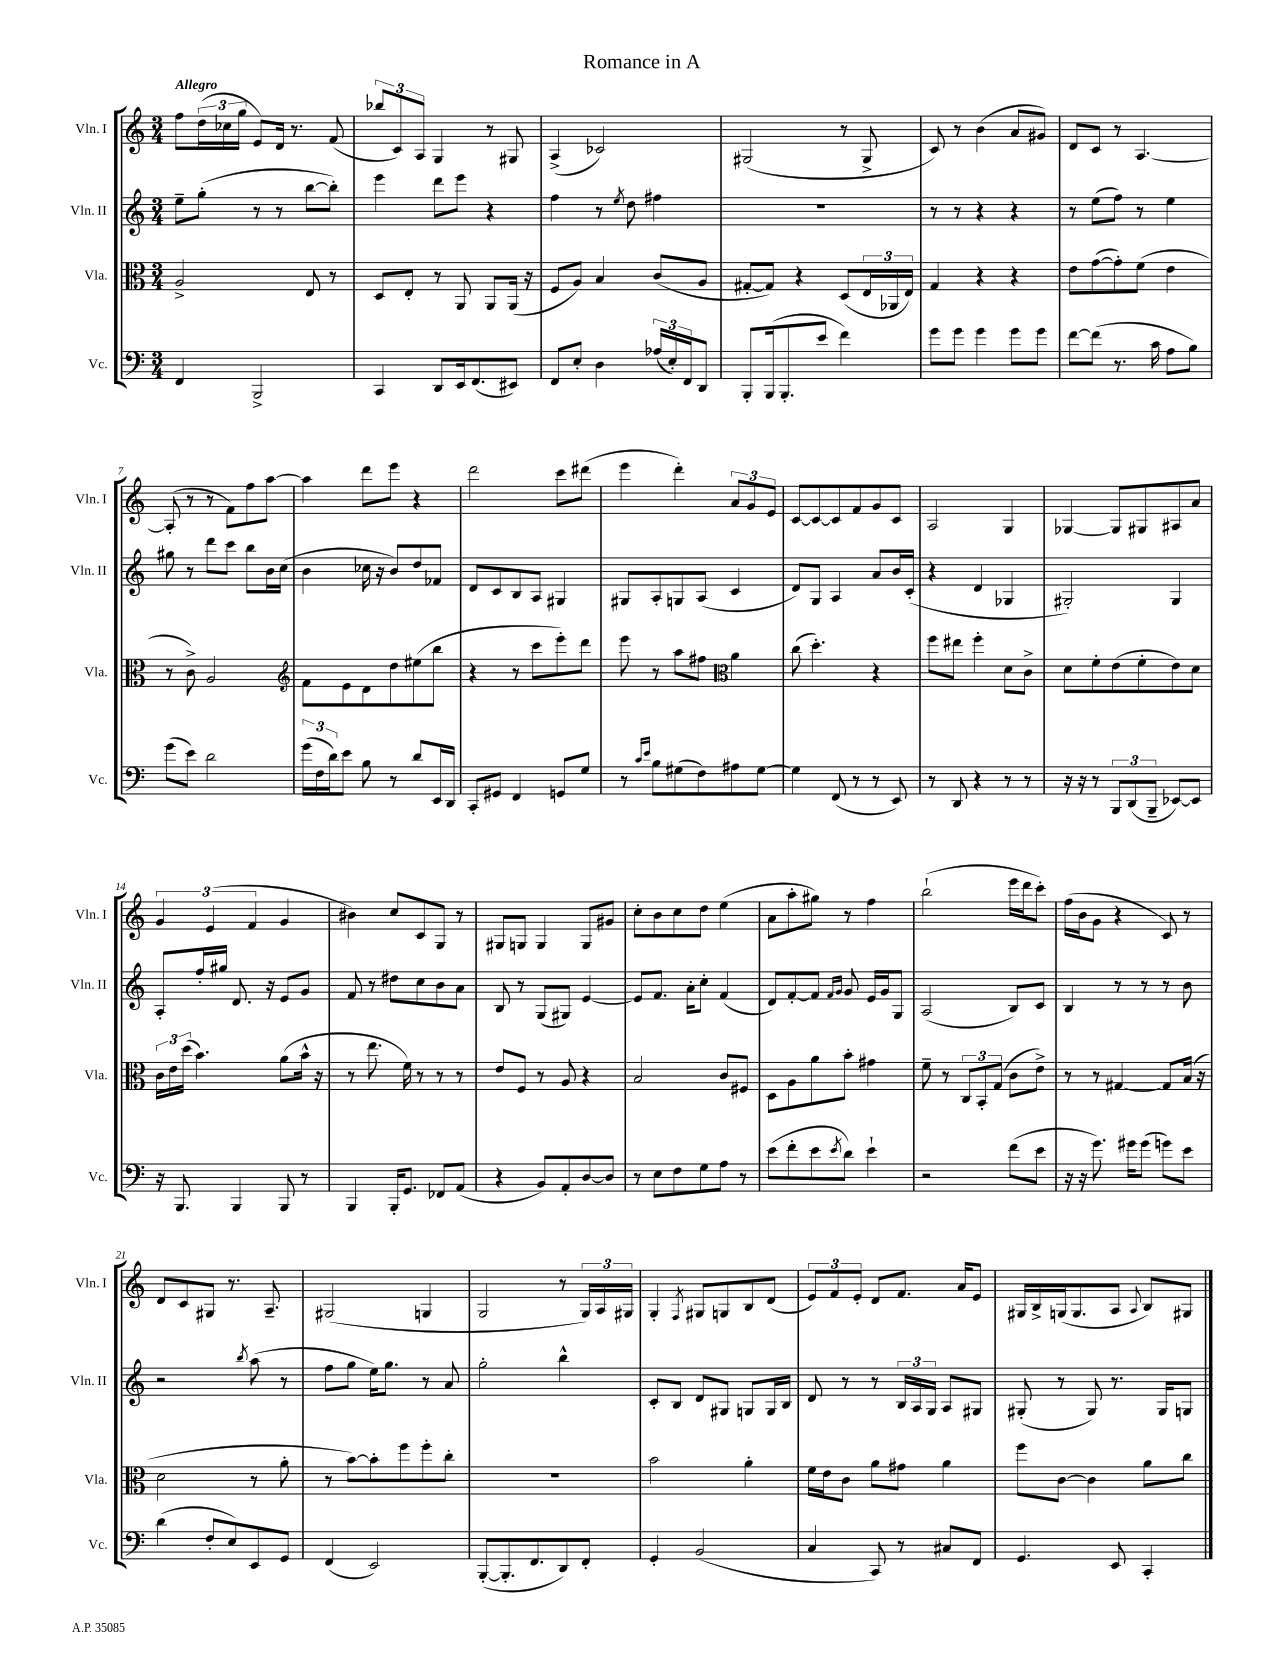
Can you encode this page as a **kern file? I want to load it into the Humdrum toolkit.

**kern	**kern	**kern	**kern
*staff4	*staff3	*staff2	*staff1
*clefF4	*clefC3	*clefG2	*clefG2
*k[]	*k[]	*k[]	*k[]
*M3/4	*M3/4	*M3/4	*M3/4
4FF	2A^	8ee~	8ff
.	.	(8gg'	(24dd
.	.	.	24cc-
.	.	.	24gg
2BBB^	.	8r	8e)
.	.	8r	16d
.	.	.	8.r
.	8E	[8bb	.
.	8r	8bb'])	(8f
=	=	=	=
4CC	8D	4eee	12bb-
.	.	.	12c)
.	8E'	.	.
.	.	.	12A
8DD	8r	8ddd	4G
16EE	8AA	8eee	.
(8.FF	.	.	.
.	8AA	4r	8r
8EE#)	(16AA	.	8G#
.	16r	.	.
=	=	=	=
8FF	8F	4ff	(4A^
8E'	8A)	.	.
4D	4B	8r	2c-)
.	.	8qee	.
.	.	8dd	.
(24A-	(8c	4ff#	.
24E')	.	.	.
24FF	.	.	.
8DD	8A	.	.
=	=	=	=
8BBB'	[8G#'	2.r	(2G#
(16BBB	8G#])	.	.
8.BBB'	.	.	.
.	4r	.	.
8e	.	.	.
4f)	(8D	.	8r
.	24E	.	8G#^
.	24AA-	.	.
.	24E)	.	.
=	=	=	=
8g	4G	8r	8c)
8g	.	8r	8r
4g	4r	4r	(4b
8g	4r	4r	8a
8g	.	.	8g#)
=	=	=	=
[8f	8e	8r	8d
(8f]	([8g	(8ee	8c
8.r	8g'])	8ff)	8r
.	(8f	8r	[4.A
16c	.	.	.
8A	4e	4ee	.
8B)	.	.	.
=	=	=	=
(8g	8r	8gg#	(8A']
8e)	8c^)	8r	8r
2d	2A	8ddd	8r
.	.	8ccc	8f)
.	.	8bb	8ff
.	.	16b	[8aa
.	.	(16cc	.
=	=	=	=
*	*clefG2	*	*
(24g	8f	4b	4aa]
24F	.	.	.
24d)	.	.	.
8e	8e	.	.
8B	8d	16cc-	8ddd
.	.	16r	.
8r	8dd	8b)	8eee
8d	(8ee#	8dd	4r
16EE	8bb	8f-	.
16DD	.	.	.
=	=	=	=
8CC'	4r	8d	2ddd
8GG#	.	8c	.
4FF	8r	8B	.
.	8ccc	8A	.
8GG	8eee')	4G#	8ccc
8G	8ddd	.	(8ddd#
=	=	=	=
8r	8eee	8G#	4eee
16qqc	.	.	.
16qqe	.	.	.
8B	8r	8A'	.
(8G#	8aa	8G	4ddd')
8F)	8ff#	(8A	.
*	*clefC3	*	*
8A#	4a	4c	12a
.	.	.	12g
[8G#	.	.	.
.	.	.	12e
=	=	=	=
4G#]	(8cc	8d)	[8c
.	4.dd')	8G	8c_
(8FF	.	4A	8c]
8r	.	.	8f
8r	4r	8a	8g
8EE)	.	16b	8c
.	.	(16c'	.
=	=	=	=
8r	8ff	4r	2A
8DD	8ee#	.	.
4r	4ff'	4d	.
8r	8d	4G-	4G
8r	8c^	.	.
=	=	=	=
16r	8d	2G#')	[4G-
16r	.	.	.
8r	8f'	.	.
12BBB	(8e	.	8G-]
(12DD	.	.	.
.	8f'	.	8G#
12BBB~	.	.	.
[8EE-)	8e)	4G#	8A#
8EE-]	8d	.	8a
=	=	=	=
16r	24c	8A'	6g
.	24e	.	.
8.BBB	.	.	.
.	(24dd	.	.
.	4.b)	16ff'	.
.	.	.	(6e
.	.	16gg#	.
4BBB	.	8.d	.
.	.	.	6f
.	.	16r	.
8BBB	(8a	8e	4g
8r	16b^^	8g	.
.	16r	.	.
=	=	=	=
4BBB	8r	8f	4b#)
.	8.ee	8r	.
16BBB'	.	8dd#	8cc
8.GG	16f)	.	.
.	8r	8cc	8c
8FF-	8r	8b	8G
(8AA	8r	8a	8r
=	=	=	=
4r	8e	8B	8G#
.	8F	8r	8G
8BB)	8r	(8G	4G
8AA'	8A	8G#)	.
[8D	4r	[4e	8G
8D]	.	.	8g#
=	=	=	=
8r	2B	8e]	8cc'
8E	.	8.f	8b
8F	.	.	8cc
.	.	16a'	.
8G	.	8cc'	8dd
8A	8c	(4f	(4ee
8r	8F#	.	.
=	=	=	=
(8e	8D	8d)	8a
8f'	8A	[8f'	8aa'
8e	8a	8f]	8gg#)
.	.	16qqf	.
8qe	.	16qqg	.
8d)	8b'	8g	8r
4e`	4g#	16e	4ff
.	.	16g	.
.	.	8G	.
=	=	=	=
2r	8f~	(2A	(2bb`
.	8r	.	.
.	12C	.	.
.	12BB'	.	.
.	(12G	.	.
(8f	8c	8B)	16eee
.	.	.	16ddd
8e	8e^)	8c	8ccc')
=	=	=	=
16r	8r	4B	(16ff
16r	.	.	16b
8.g)	8r	.	8g
.	[4G#	8r	4r
16g#	.	.	.
(8g#	.	8r	.
8g)	8G#]	8r	8c)
8e	(16B	8b	8r
.	16r	.	.
=	=	=	=
(4d	2d	2r	8d
.	.	.	8c
8F'	.	.	8G#
8E)	.	.	8.r
.	.	8qbb	.
8EE	8r	(8aa	.
.	.	.	8.A~
8GG	8a'	8r	.
=	=	=	=
(4FF	8r	8ff	(2G#
.	[8b)	8gg	.
2EE)	8b']	16ee)	.
.	.	8.gg	.
.	8ff	.	.
.	8ff'	8r	4G
.	8cc'	8a	.
=	=	=	=
([8BBB'	2.r	2gg'	2G
8.BBB']	.	.	.
8.FF	.	.	.
8DD)	.	4bb^^	8r
8FF'	.	.	24G)
.	.	.	24A
.	.	.	24G#
=	=	=	=
4GG'	2b	8c'	4G'
.	.	8B	.
.	.	.	8qF
(2BB	.	8d	8G#
.	.	8G#	8G
.	4a'	8G	8B
.	.	16G	(8d
.	.	16B	.
=	=	=	=
4C	16f	8d	12e)
.	16e	.	.
.	.	.	12f
.	8c	8r	.
.	.	.	12e'
8CC)	8a	8r	8d
8r	8g#	24B	8.f
.	.	24A	.
.	.	24G	.
8C#	4a	8A	.
.	.	.	16a
8FF	.	8G#	8e
=	=	=	=
4.GG	8ff	(8G#'	16G#
.	.	.	16B^
.	[8c	8r	(16G
.	.	.	8.G
.	4c]	8G#)	.
8EE	.	8.r	8A
.	.	.	8qqA
4CC'	8a	.	8B)
.	.	16G#	.
.	8cc	8G	8G#
==	==	==	==
*-	*-	*-	*-
